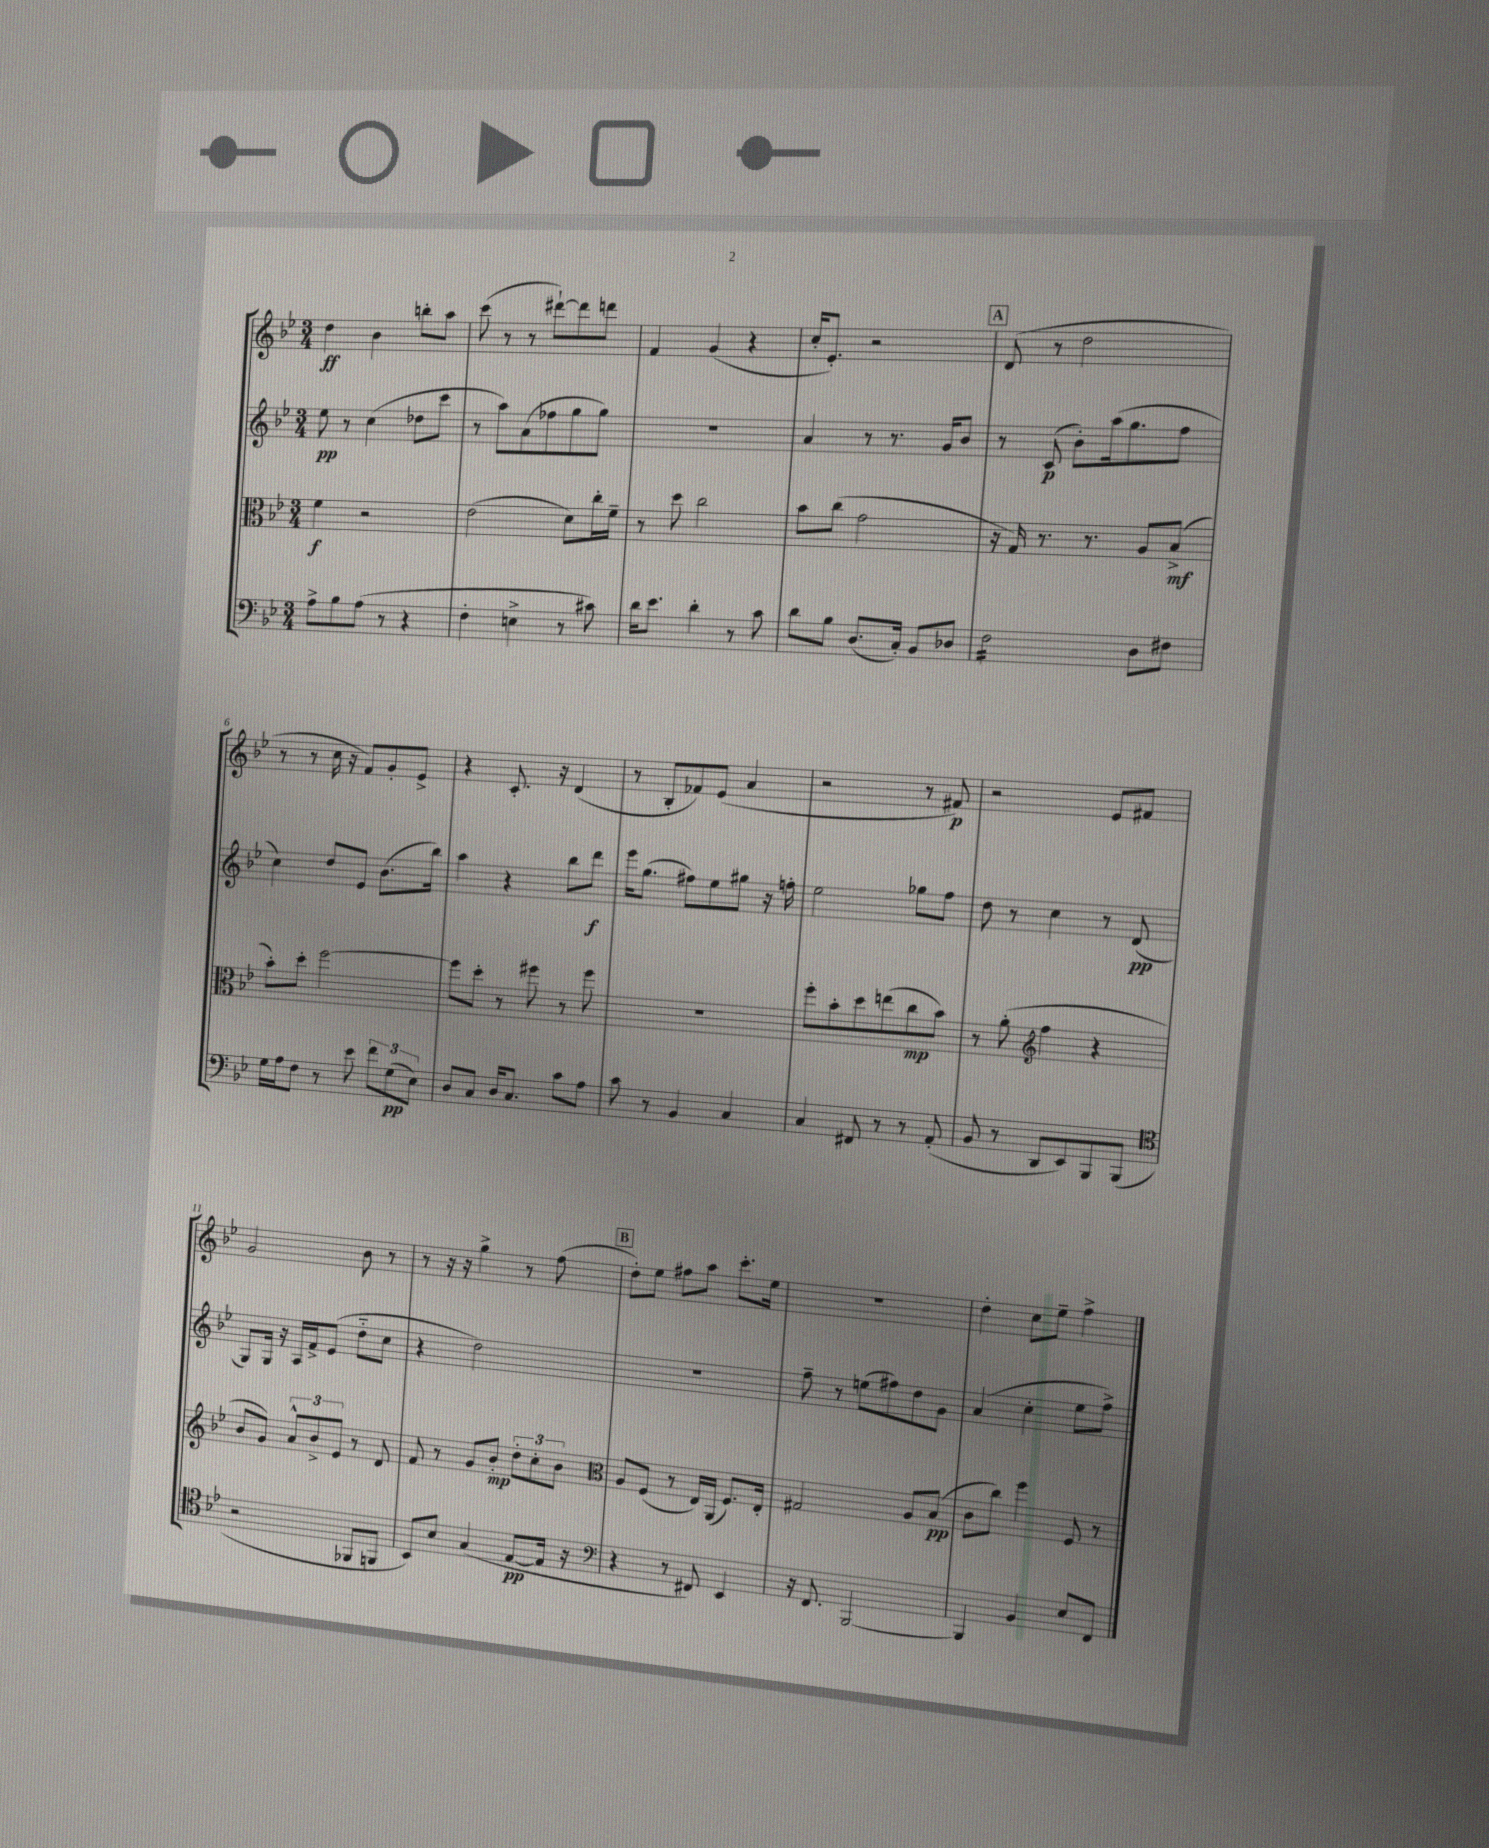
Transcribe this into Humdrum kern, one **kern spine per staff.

**kern	**dynam	**kern	**dynam	**kern	**dynam	**kern	**dynam
*part4	*part4	*part3	*part3	*part2	*part2	*part1	*part1
*staff4	*staff4	*staff3	*staff3	*staff2	*staff2	*staff1	*staff1
*clefF4	*	*clefC3	*	*clefG2	*	*clefG2	*
*k[b-e-]	*	*k[b-e-]	*	*k[b-e-]	*	*k[b-e-]	*
*M3/4	*	*M3/4	*	*M3/4	*	*M3/4	*
=1	=1	=1	=1	=1	=1	=1	=1
8A^\L	.	4f\	f	8ee-\	pp	4dd\	ff
8B-\	.	.	.	8r	.	.	.
(8A\J	.	2r	.	(4cc\	.	4b-\	.
8r	.	.	.	.	.	.	.
4r	.	.	.	8dd-X\L	.	8bbn'\L	.
.	.	.	.	8ccc\J	.	8aa\J	.
=2	=2	=2	=2	=2	=2	=2	=2
4F'\	.	(2e-\	.	8r	.	(8ccc\	.
.	.	.	.	8aa\L)	.	8r	.
4En^\	.	.	.	(8a\	.	8r	.
.	.	.	.	8ff-X\	.	[8ddd#X`\L)	.
8r	.	8d\L)	.	8gg\	.	8ddd#\]	.
8c#X\)	.	16cc'\L	.	8gg\J)	.	8dddn\J	.
.	.	16f~\JJ	.	.	.	.	.
=3	=3	=3	=3	=3	=3	=3	=3
16d\KL	.	8r	.	2.r	.	4f/	.
8.e-\J	.	.	.	.	.	.	.
.	.	8dd\	.	.	.	.	.
4d'\	.	2cc\	.	.	.	(4g/	.
8r	.	.	.	.	.	4r	.
8c\	.	.	.	.	.	.	.
=4	=4	=4	=4	=4	=4	=4	=4
8d\L	.	8b-\L	.	4a/	.	16cc'/KL	.
.	.	.	.	.	.	8.e-'/J)	.
8B-\J	.	(8cc\J	.	.	.	.	.
(8.D/L	.	2g\	.	8r	.	2r	.
.	.	.	.	8.r	.	.	.
16C'/Jk)	.	.	.	.	.	.	.
8BB-/L	.	.	.	.	.	.	.
.	.	.	.	16g/KL	.	.	.
8D-X/J	.	.	.	8b-/J	.	.	.
!!LO:REH:place=s1:t=A
=5	=5	=5	=5	=5	=5	=5	=5
*tremolo	*	*	*	*	*	*	*
16F\LL	.	16r	.	8r	.	(8d/	.
16F\	.	16G/)	.	.	.	.	.
16F\	.	8.r	.	(8c/	p	8r	.
16F\	.	.	.	.	.	.	.
16F\	.	.	.	8b-'\L)	.	2dd\	.
16F\	.	8.r	.	.	.	.	.
16F\	.	.	.	(16aa\k	.	.	.
16F\JJ	.	.	.	8.gg\	.	.	.
*Xtremolo	*	*	*	*	*	*	*
8D\L	.	8A/L	.	.	.	.	.
8F#X\J	.	(8B-^/J	mf	8ff\J	.	.	.
!!LO:LB:g=z
=6	=6	=6	=6	=6	=6	=6	=6
16G\LL	.	8b-'\L)	.	4cc\)	.	8r	.
16A\J	.	.	.	.	.	.	.
8F\J	.	8dd'\J	.	.	.	8r	.
8r	.	[2ff\	.	8dd/L	.	16cc\	.
.	.	.	.	.	.	16r	.
8e-\	.	.	.	8e-/J	.	8f/L)	.
12f\L	.	.	.	(8.b-\L	.	8g'/	.
(12G\	pp	.	.	.	.	.	.
.	.	.	.	.	.	8e-^/J	.
12E-\J)	.	.	.	.	.	.	.
.	.	.	.	16bb-\Jk)	.	.	.
=7	=7	=7	=7	=7	=7	=7	=7
8D/L	.	8ff\L]	.	4aa\	.	4r	.
8C/J	.	8dd'\J	.	.	.	.	.
16D/KL	.	8r	.	4r	.	8.c'/	.
8.C/J	.	.	.	.	.	.	.
.	.	8ff#X\	.	.	.	.	.
.	.	.	.	.	.	16r	.
8c\L	.	8r	.	8bb-\L	.	(4d/	.
8A\J	.	8ff#\	.	8ddd\J	f	.	.
=8	=8	=8	=8	=8	=8	=8	=8
8c\	.	2.r	.	16eee-\KL	.	8r	.
.	.	.	.	(8.gg\J	.	.	.
8r	.	.	.	.	.	8B-'/L	.
4BB-/	.	.	.	8ff#X\L)	.	8f-X/)	.
.	.	.	.	8ee-\	.	(8e-/J	.
4C/	.	.	.	8gg#X\J	.	4a/	.
.	.	.	.	16r	.	.	.
.	.	.	.	16ffn'\	.	.	.
=9	=9	=9	=9	=9	=9	=9	=9
4C/	.	8ff'\L	.	2ee-\	.	2r	.
.	.	8b-'\	.	.	.	.	.
8FF#X/	.	8dd\	.	.	.	.	.
8r	.	(8een\	.	.	.	.	.
8r	.	8cc\	mp	8gg-X\L	.	8r	.
(8AA'/	.	8b-\J)	.	8ff\J	.	8f#X/)	p
=10	=10	=10	=10	=10	=10	=10	=10
8BB-/	.	8r	.	8dd\	.	2r	.
8r	.	(8a'\	.	8r	.	.	.
*	*	*clefG2	*	*	*	*	*
8DD/L	.	4ff\	.	4cc\	.	.	.
8EE-/)	.	.	.	.	.	.	.
8BBB-/	.	4r	.	8r	.	8e-/L	.
(8BBB-/J	.	.	.	(8d/	pp	8f#X/J	.
!!LO:LB:g=z
=11	=11	=11	=11	=11	=11	=11	=11
*clefC4	*	*	*	*	*	*	*
2r	.	8b-/L	.	8G/L)	.	2g/	.
.	.	8g/J)	.	16G/Jk	.	.	.
.	.	.	.	16r	.	.	.
.	.	12a^^/L	.	16A/LL	.	.	.
.	.	.	.	16f^/J	.	.	.
.	.	12b-^/	.	.	.	.	.
.	.	.	.	(8e-/J	.	.	.
.	.	12e-/J	.	.	.	.	.
8FF-X/L	.	8r	.	8dd\L	.	8b-\	.
8FFn/J	.	8d/	.	8cc\J	.	8r	.
=12	=12	=12	=12	=12	=12	=12	=12
8BB-/L)	.	8f/	.	4r	.	8r	.
8B-/J	.	8r	.	.	.	16r	.
.	.	.	.	.	.	16r	.
(4G/	.	8g/L	.	2dd\)	.	4gg^\	.
.	.	8b-'/J	mp	.	.	.	.
[8E-/L	pp	12dd'\L	.	.	.	8r	.
.	.	12cc'\	.	.	.	.	.
16E-/Jk]	.	.	.	.	.	(8ff\	.
.	.	12b-\J	.	.	.	.	.
16r	.	.	.	.	.	.	.
!!LO:REH:place=s1:t=B
=13	=13	=13	=13	=13	=13	=13	=13
*clefF4	*	*clefC3	*	*	*	*	*
4r	.	8A/L	.	2.r	.	8dd'\L)	.
.	.	(8F/J	.	.	.	8ee-\J	.
8r	.	8r	.	.	.	8ff#X\L	.
8FF#X/)	.	16E-/LL)	.	.	.	8aa\J	.
.	.	(16AA/JJ	.	.	.	.	.
4EE-/	.	8.F/L)	.	.	.	8.ccc'\L	.
.	.	16E-'/Jk	.	.	.	16ee-\Jk	.
=14	=14	=14	=14	=14	=14	=14	=14
16r	.	2G#X/	.	8ff~\	.	2.r	.
8.FF/	.	.	.	.	.	.	.
.	.	.	.	8r	.	.	.
[2BBB-/	.	.	.	(8een\L	.	.	.
.	.	.	.	8ff#X\)	.	.	.
.	.	8A/L	.	8dd\	.	.	.
.	.	(8B-/J	pp	8g\J	.	.	.
=15	=15	=15	=15	=15	=15	=15	=15
4BBB-/]	.	8c\L	.	(4a/	.	4dd'\	.
.	.	8cc\J)	.	.	.	.	.
4BB-/	.	4ff\	.	4cc'\	.	8cc\L	.
.	.	.	.	.	.	8ee-~\J	.
8E-/L	.	8F/	.	8ee-\L	.	4ff^\	.
8FF/J	.	8r	.	8ff^\J)	.	.	.
==	==	==	==	==	==	==	==
*-	*-	*-	*-	*-	*-	*-	*-
